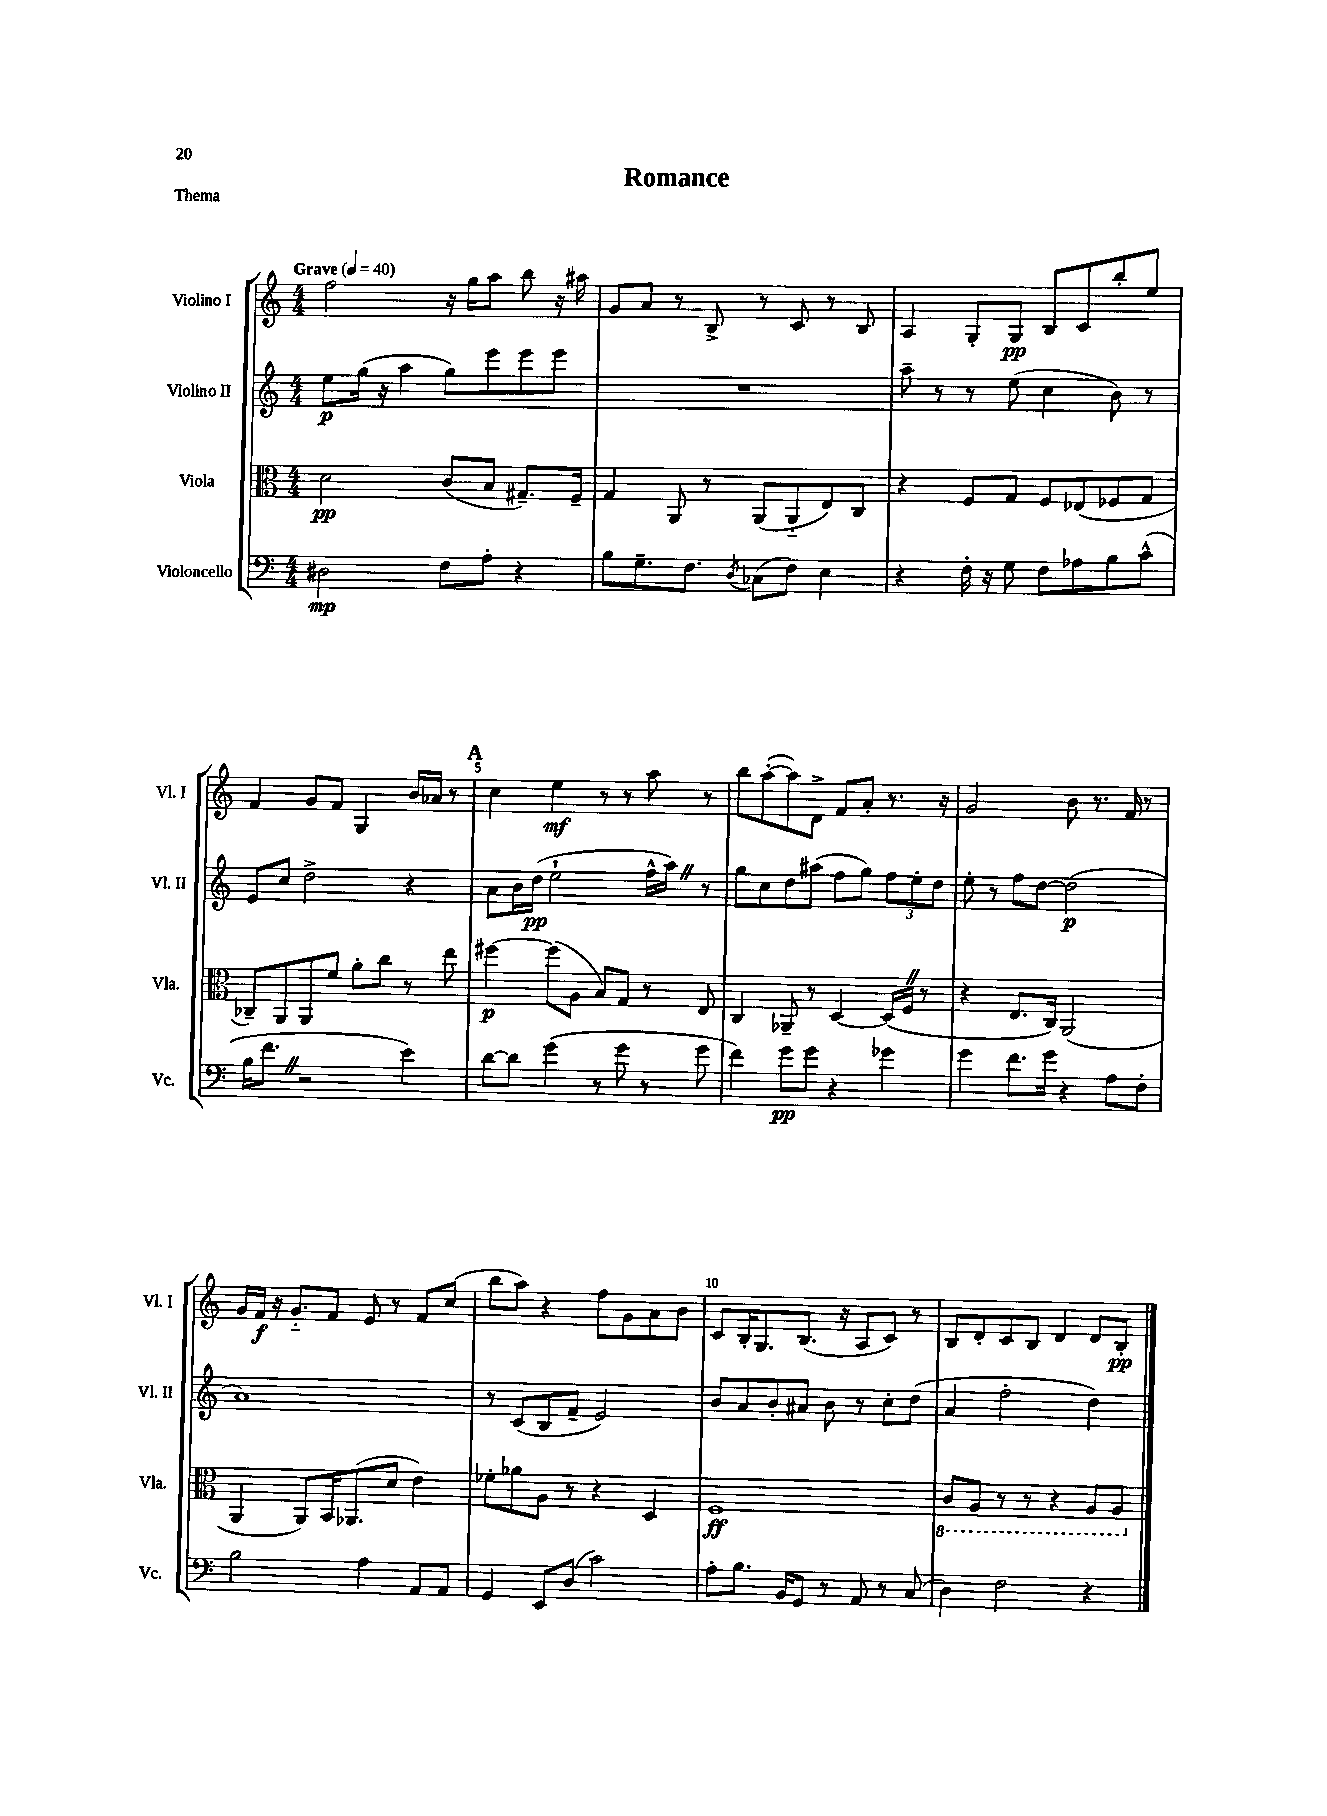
\header { title = "Romance" piece = "Thema" }
<<
\new StaffGroup <<
\new Staff = "s0" \with { instrumentName = "Violino I" shortInstrumentName = "Vl. I" } {
    \clef treble \key c \major \numericTimeSignature \time 4/4 \tempo "Grave" 4 = 40
    f''2 r16 g''16 a''8 b''8 r16 ais''16 |
    g'8 a'8 r8 b8-> r8 c'8 r8 b8 |
    a4 g8-. g8\pp b8 c'8 b''8-. e''8 |
    f'4 g'8 f'8 g4 b'16 aes'16 r8 |
    \mark \markup { \bold "A" } c''4 e''4\mf r8 r8 a''8 r8 |
    b''8 a''8~-.( a''8) d'8-> f'8 a'8-. r8. r16 |
    g'2 b'8 r8. f'16 r8 |
    g'16 f'16\f r16 g'8.-_ f'8 e'8 r8 f'8 c''8( |
    b''8 a''8) r4 f''8 g'8 a'8 b'8 |
    c'8 b16-. g8. b8.( r16 a8 c'8) r8 |
    b8 d'8-. c'8 b8 d'4 d'8 b8-.\pp \bar "|." |
}
\new Staff = "s1" \with { instrumentName = "Violino II" shortInstrumentName = "Vl. II" } {
    \clef treble \key c \major \numericTimeSignature \time 4/4
    e''8\p g''16( r16 a''4 g''8) e'''8 e'''8 e'''8 |
    R1 |
    a''8-- r8 r8 e''8( c''4 b'8) r8 |
    e'8 c''8 d''2-> r4 |
    \mark \markup { \bold "A" } a'8 b'16 d''16\pp( e''2-! f''16-^ a''16) \once \override BreathingSign.text = \markup { \musicglyph "scripts.caesura.straight" } \breathe r8 |
    g''8 c''8 d''8 ais''8( f''8 g''8) \tuplet 3/2 { f''8 e''8-. d''8 } |
    e''8-. r8 f''8 d''8~ d''2\p( |
    a'1) |
    r8 c'8( b8 f'8-- e'2) |
    b'8 a'8 b'8-. ais'8 b'8 r8 c''8-. d''8( |
    a'4 f''2-. d''4) \bar "|." |
}
\new Staff = "s2" \with { instrumentName = "Viola" shortInstrumentName = "Vla." } {
    \clef alto \key c \major \numericTimeSignature \time 4/4
    d'2\pp c'8( b8 gis8.--) f16-- |
    g4 a,8 r8 a,8( a,8-_ e8) c8 |
    r4 f8 g8 f8 ees8( fes8 g8 |
    ces8--) a,8 a,8 f'8 a'8-. c''8 r8 e''8 |
    \mark \markup { \bold "A" } fis''4~\p fis''8( a8 b8) g8 r8 e8 |
    c4 aes,8-- r8 d4~ d16( f16 \once \override BreathingSign.text = \markup { \musicglyph "scripts.caesura.straight" } \breathe r8 |
    r4 e8. c16) a,2( |
    a,4 a,8) b,16 aes,8.( d'8 e'4) |
    fes'8-. aes'8 a8 r8 r4 d4 |
    f1\ff |
    \ottava #-1 c8 a,8 r8 r8 r4 a,8 a,8 \ottava #0 \bar "|." |
}
\new Staff = "s3" \with { instrumentName = "Violoncello" shortInstrumentName = "Vc." } {
    \clef bass \key c \major \numericTimeSignature \time 4/4
    dis2\mp f8 a8-. r4 |
    b8 g8.-- f8. \acciaccatura { d8 } ces8( f8) e4 |
    r4 f16-. r16 g8 f8 aes8 b8 c'8-^( |
    b16 f'8. \once \override BreathingSign.text = \markup { \musicglyph "scripts.caesura.straight" } \breathe r2 e'4) |
    \mark \markup { \bold "A" } d'8~ d'8 g'4( r8 g'8 r8 g'8 |
    f'4) g'8\pp g'8 r4 ges'4 |
    g'4 f'8. g'16 r4 a8 f8-. |
    b2 a4 a,8 a,8 |
    g,4 e,8 d8( c'2) |
    a8-. b8. b,16 g,8 r8 a,8 r8 c8( |
    d4) f2 r4 \bar "|." |
}
>>
>>
\layout { \context { \Score \override BarNumber.break-visibility = ##(#f #t #t) barNumberVisibility = #(every-nth-bar-number-visible 5) } }
